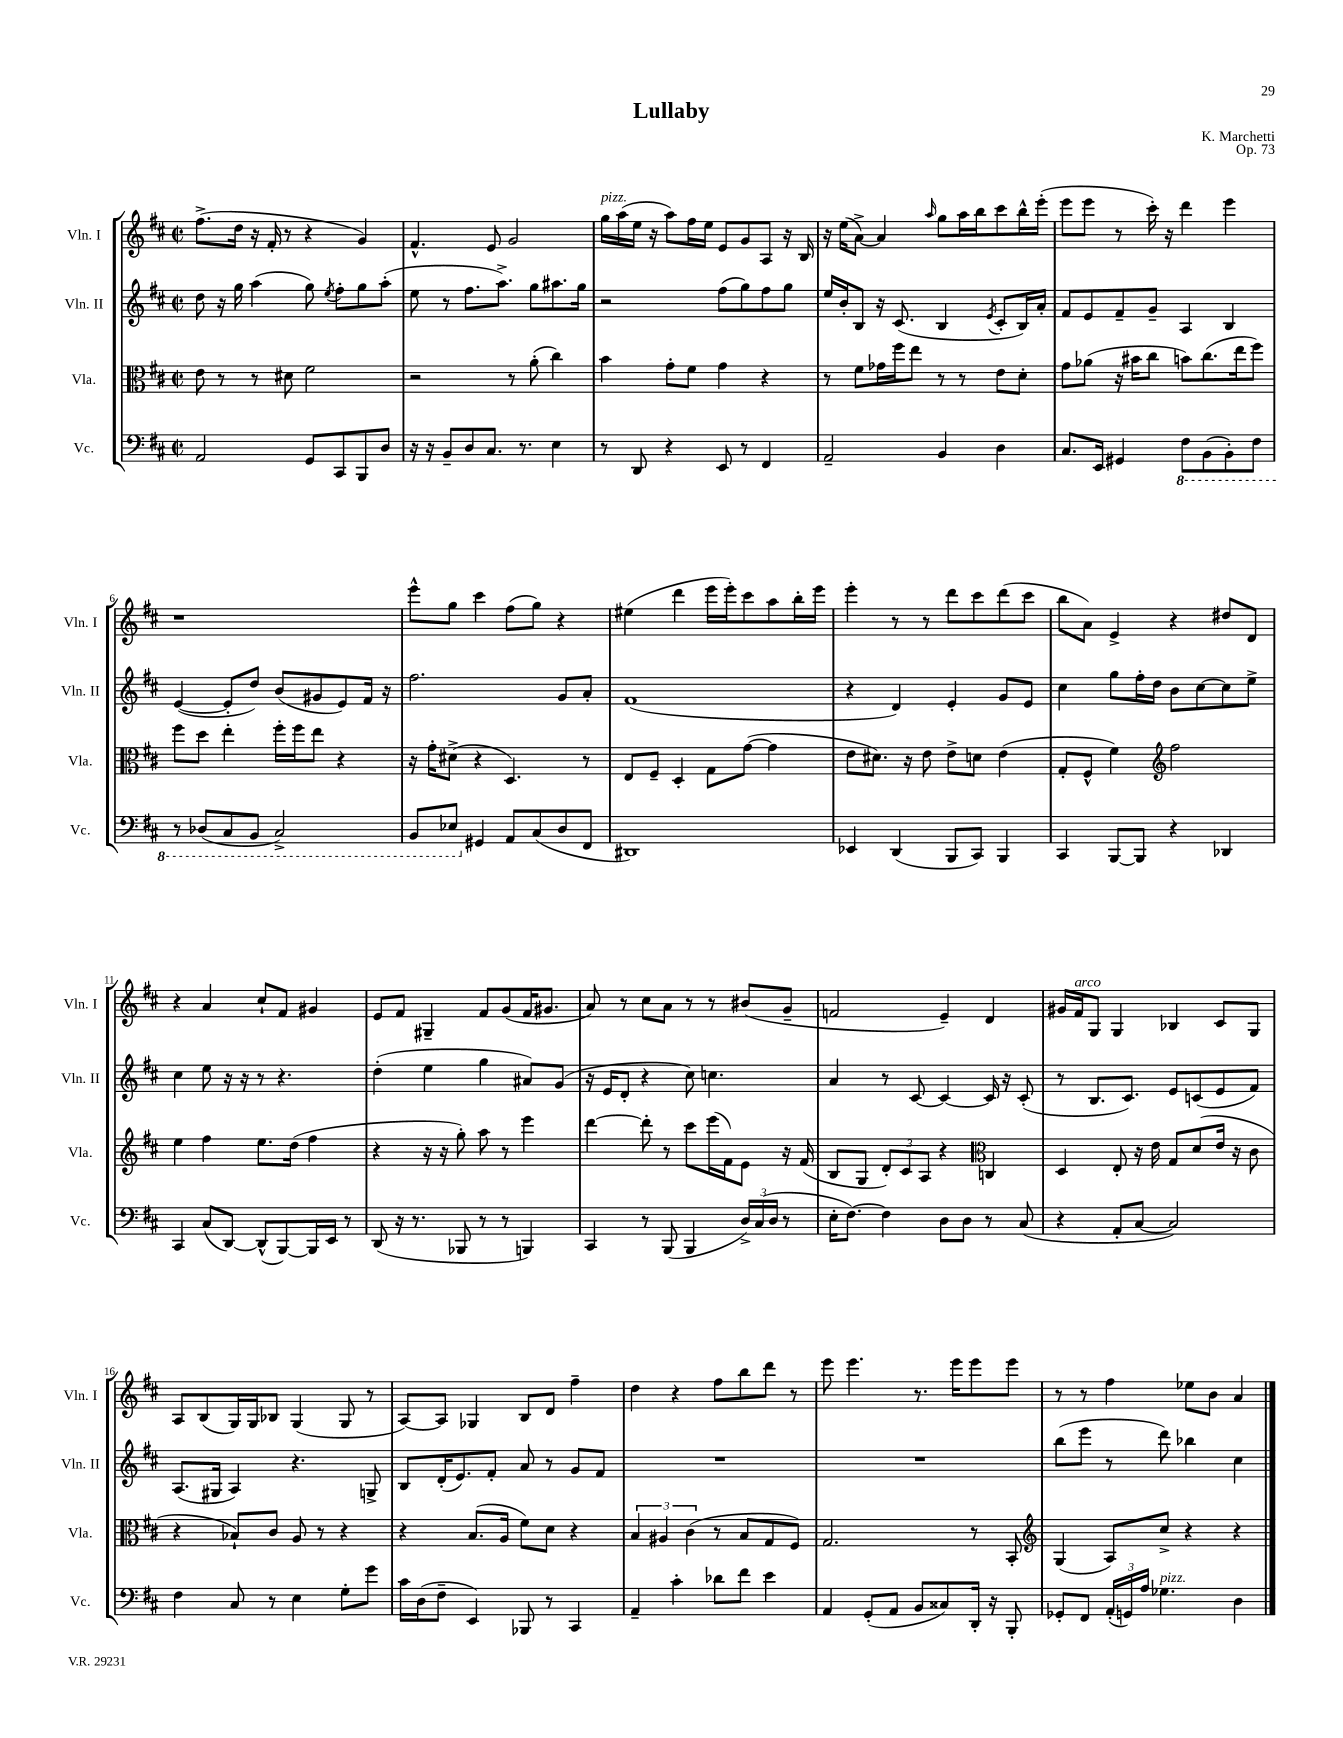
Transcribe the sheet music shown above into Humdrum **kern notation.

**kern	**kern	**kern	**kern
*part4	*part3	*part2	*part1
*staff4	*staff3	*staff2	*staff1
*I"Vc.	*I"Vla.	*I"Vln. II	*I"Vln. I
*I'Vc.	*I'Vla.	*I'Vln. II	*I'Vln. I
*clefF4	*clefC3	*clefG2	*clefG2
*k[f#c#]	*k[f#c#]	*k[f#c#]	*k[f#c#]
*M2/2	*M2/2	*M2/2	*M2/2
*met(c|)	*met(c|)	*met(c|)	*met(c|)
=1	=1	=1	=1
2AA/	8e\	8dd\	(8.ff#^\L
.	8r	16r	.
.	.	16gg\	16dd\Jk
.	8r	(4aa\	16r
.	.	.	16f#'/
.	8d#X\	.	8r
8GG/L	2f#\	8gg\)	4r
.	.	8qee/	.
8CC#/	.	8ff#'\L	.
8BBB/	.	8gg\	4g/)
8D/J	.	(8aa'\J	.
=2	=2	=2	=2
16r	2r	8ee\	4.f#^^/
16r	.	.	.
8BB~/L	.	8r	.
8D/	.	8.ff#\L	.
8.C#/J	.	.	8e/
.	.	8.aa^\J)	.
.	8r	.	2g/
8.r	.	.	.
.	(8a'\	8gg\L	.
4E\	4cc#\)	8.aa#X\	.
.	.	16gg\Jk	.
=3	=3	=3	=3
!	!	!	!LO:TX:a:i:t=pizz.
8r	4b\	2r	16gg\LL
.	.	.	(16aa\
8DD/	.	.	16ee\JJ
.	.	.	16r
4r	8g'\L	.	8aa\L)
.	8f#\J	.	16ff#\L
.	.	.	16ee\JJ
8EE/	4g\	(8ff#\L	8e/L
8r	.	8gg\)	8g/
4FF#/	4r	8ff#\	8A/J
.	.	8gg\J	16r
.	.	.	16B/
=4	=4	=4	=4
2AA~/	8r	16ee/LL	16r
.	.	16b'/J	(16ee\KL
.	8f#\L	8B/J	[8a^\J)
.	16g-X\L	16r	4a/]
.	16ff#\J	(8.c#/	.
.	8ee\J	.	.
.	.	.	16qqaa/
4BB/	8r	4B/	8gg\L
.	8r	.	16aa\L
.	.	.	16bb\J
.	.	8qe/	.
4D\	8e\L	8c#'/L	8ccc#\
.	8d'\J	16B/L)	16bb^^\L
.	.	16a'/JJ	(16eee'\JJ
=5	=5	=5	=5
8.C#/L	8g\L	8f#/L	8eee\L
.	(8a-X\J	8e/	8eee\J
16EE/Jk	.	.	.
4GG#X/	16r	8f#~/	8r
.	16b#X\KL	.	.
.	8cc#\J	8g~/J	16ccc#'\)
.	.	.	16r
*8ba	*	*	*
8FF#\L	8bn\L)	4A/	4ddd\
(8BBB\	(8.cc#\	.	.
8BBB'\)	.	4B/	4eee\
.	16ee\k	.	.
8FF#\J	8ff#\J)	.	.
!!LO:LB:g=z
=6	=6	=6	=6
8r	8ff#\L	([4e/	1r
(8DD-X/L	8dd\J	.	.
8CC#/	4ee'\	8e'/L]	.
8BBB/J	.	8dd/J)	.
2CC#^/)	16ff#'\LL	(8b/L	.
.	16ff#\J	.	.
.	8ee\J	8g#X/	.
.	4r	8e/)	.
.	.	16f#/Jk	.
.	.	16r	.
=7	=7	=7	=7
8BBB/L	16r	2.ff#\	8eee^^\L
.	16g'\KL	.	.
8EE-X/J	(8d#X^\J	.	8gg\J
*X8ba	*	*	*
4GG#X/	4r	.	4ccc#\
8AA/L	4.D/)	.	(8ff#\L
(8C#/	.	.	8gg\J)
8D/	.	8g/L	4r
8FF#/J	8r	8a'/J	.
=8	=8	=8	=8
1DD#X)	8E/L	(1f#	(4ee#X\
.	8F#~/J	.	.
.	4D'/	.	4ddd\
.	8G\L	.	16eee\LL
.	.	.	16eee'\J)
.	([8g\J	.	8ccc#\
.	4g\]	.	8aa\
.	.	.	16bb'\L
.	.	.	16eee\JJ
=9	=9	=9	=9
4EE-X/	8e\L	4r	4eee'\
.	8.d#X\J)	.	.
(4DD/	.	4d/)	8r
.	16r	.	.
.	8e\	.	8r
8BBB/L	8e^\L	4e'/	8ddd\L
8CC#/J)	8dn\J	.	8ccc#\
4BBB/	(4e\	8g/L	(8ddd\
.	.	8e/J	8ccc#\J
=10	=10	=10	=10
4CC#/	8G'/L	4cc#\	8bb\L
.	8F#^^/J	.	8a\J)
[8BBB/L	4f#\)	8gg\L	4e^/
8BBB/J]	.	16ff#'\L	.
.	.	16dd\JJ	.
*	*clefG2	*	*
4r	2ff#\	8b\L	4r
.	.	[8cc#\	.
4DD-X/	.	8cc#\]	8dd#X/L
.	.	8ee^\J	8d/J
!!LO:LB:g=z
=11	=11	=11	=11
4CC#/	4ee\	4cc#\	4r
(8C#/L	4ff#\	8ee\	4a/
[8DD/J)	.	16r	.
.	.	16r	.
(8DD^^/L]	8.ee\L	8r	8cc#`/L
[8BBB/)	.	4.r	8f#/J
.	(16dd\Jk	.	.
16BBB/L]	4ff#\	.	4g#X/
16EE/JJ	.	.	.
8r	.	.	.
=12	=12	=12	=12
(8DD/	4r	(4dd'\	8e/L
16r	.	.	8f#/J
8.r	.	.	.
.	16r	4ee\	4G#X~/
.	16r	.	.
8BBB-X/	8gg'\)	.	.
8r	8aa\	4gg\	8f#/L
8r	8r	.	(8g/
4BBBn/)	4eee\	8a#X/L)	16f#/K
.	.	.	8.g#X/J
.	.	(8g/J	.
=13	=13	=13	=13
4CC#/	[4ddd\	16r	8a/)
.	.	16e/KL	.
.	.	8d'/J	8r
8r	8ddd'\]	4r	8cc#\L
(8BBB/	8r	.	8a\J
4BBB/	8ccc#\L	8cc#\)	8r
.	(16eee\L	4.ccn\	8r
.	16f#\J)	.	.
24D^/LL)	8e\J	.	(8b#X/L
(24C#/	.	.	.
24D/JJ	.	.	.
8r	16r	.	8g~/J
.	(16f#/	.	.
=14	=14	=14	=14
16E'\KL	8B/L	4a/	2fn/
[8.F#\J)	.	.	.
.	8G/J	.	.
4F#\]	12d'/L)	8r	.
.	12c#/	.	.
.	.	[8c#/	.
.	12A/J	.	.
8D\L	4r	4c#/_	4e~/)
8D\J	.	.	.
*	*clefC3	*	*
8r	4Cn/	16c#/]	4d/
.	.	16r	.
(8C#/	.	(8c#'/	.
=15	=15	=15	=15
4r	4D/	8r	16g#X/LL
!	!	!	!LO:TX:a:i:t=arco
.	.	.	16f#/J
.	.	8.B/L	8G/J
8AA'/L	8E'/	.	4G/
.	.	8.c#/J)	.
[8C#/J	16r	.	.
.	16e\	.	.
2C#/])	8G/L	8e/L	4B-X/
.	(8d/	(8cn/	.
.	16e/Jk	8e/	8c#/L
.	16r	.	.
.	8c#\	8f#/J)	8G/J
!!LO:LB:g=z
=16	=16	=16	=16
4F#\	4r	(8.A/L	8A/L
.	.	.	(8B/
.	.	16G#X/Jk	.
8C#/	8B-X`/L)	4A/)	16G/L)
.	.	.	16G/J
8r	8c#/J	.	8B-X/J
4E\	8A/	4.r	(4G/
.	8r	.	.
8G'\L	4r	.	8G/
8g\J	.	8Gn^/	8r
=17	=17	=17	=17
16c#\LL	4r	8B/L	[8A/L)
(16D\J	.	.	.
8F#~\J	.	(16d'/K	8A/J]
.	.	8.e/)	.
4EE/)	(8.B/L	.	4G-X/
.	.	8f#'/J	.
.	16A/Jk	.	.
8BBB-X/	8f#\L)	8a/	8B/L
8r	8d\J	8r	8d/J
4CC#/	4r	8g/L	4ff#~\
.	.	8f#/J	.
=18	=18	=18	=18
4AA~/	6B/	1r	4dd\
.	6A#X/	.	.
4c#'\	.	.	4r
.	(6c#\	.	.
8d-X\L	8r	.	8ff#\L
8f#\J	8B/L	.	8bb\
4e\	8G/	.	8ddd\J
.	8F#/J)	.	8r
=19	=19	=19	=19
4AA/	2.G/	1r	8eee\
.	.	.	4.eee\
(8GG'/L	.	.	.
8AA/J	.	.	.
8BB/L	.	.	8.r
8C##X/)	.	.	.
.	.	.	16eee\KL
16DD'/Jk	8r	.	8eee\
16r	.	.	.
8BBB'/	8BB'/	.	8eee\J
=20	=20	=20	=20
*	*clefG2	*	*
8GG-X'/L	(4G/	(8bb\L	8r
8FF#/J	.	8eee\J	8r
(24AA'/LL	8A/L)	8r	4ff#\
24GGn/)	.	.	.
24A/JJ	.	.	.
!LO:TX:a:i:t=pizz.	!	!	!
4.G-X\	8cc#^/J	8ddd\)	.
.	4r	4bb-X\	8ee-X\L
.	.	.	8b\J
4D\	4r	4cc#\	4a/
==	==	==	==
*-	*-	*-	*-
